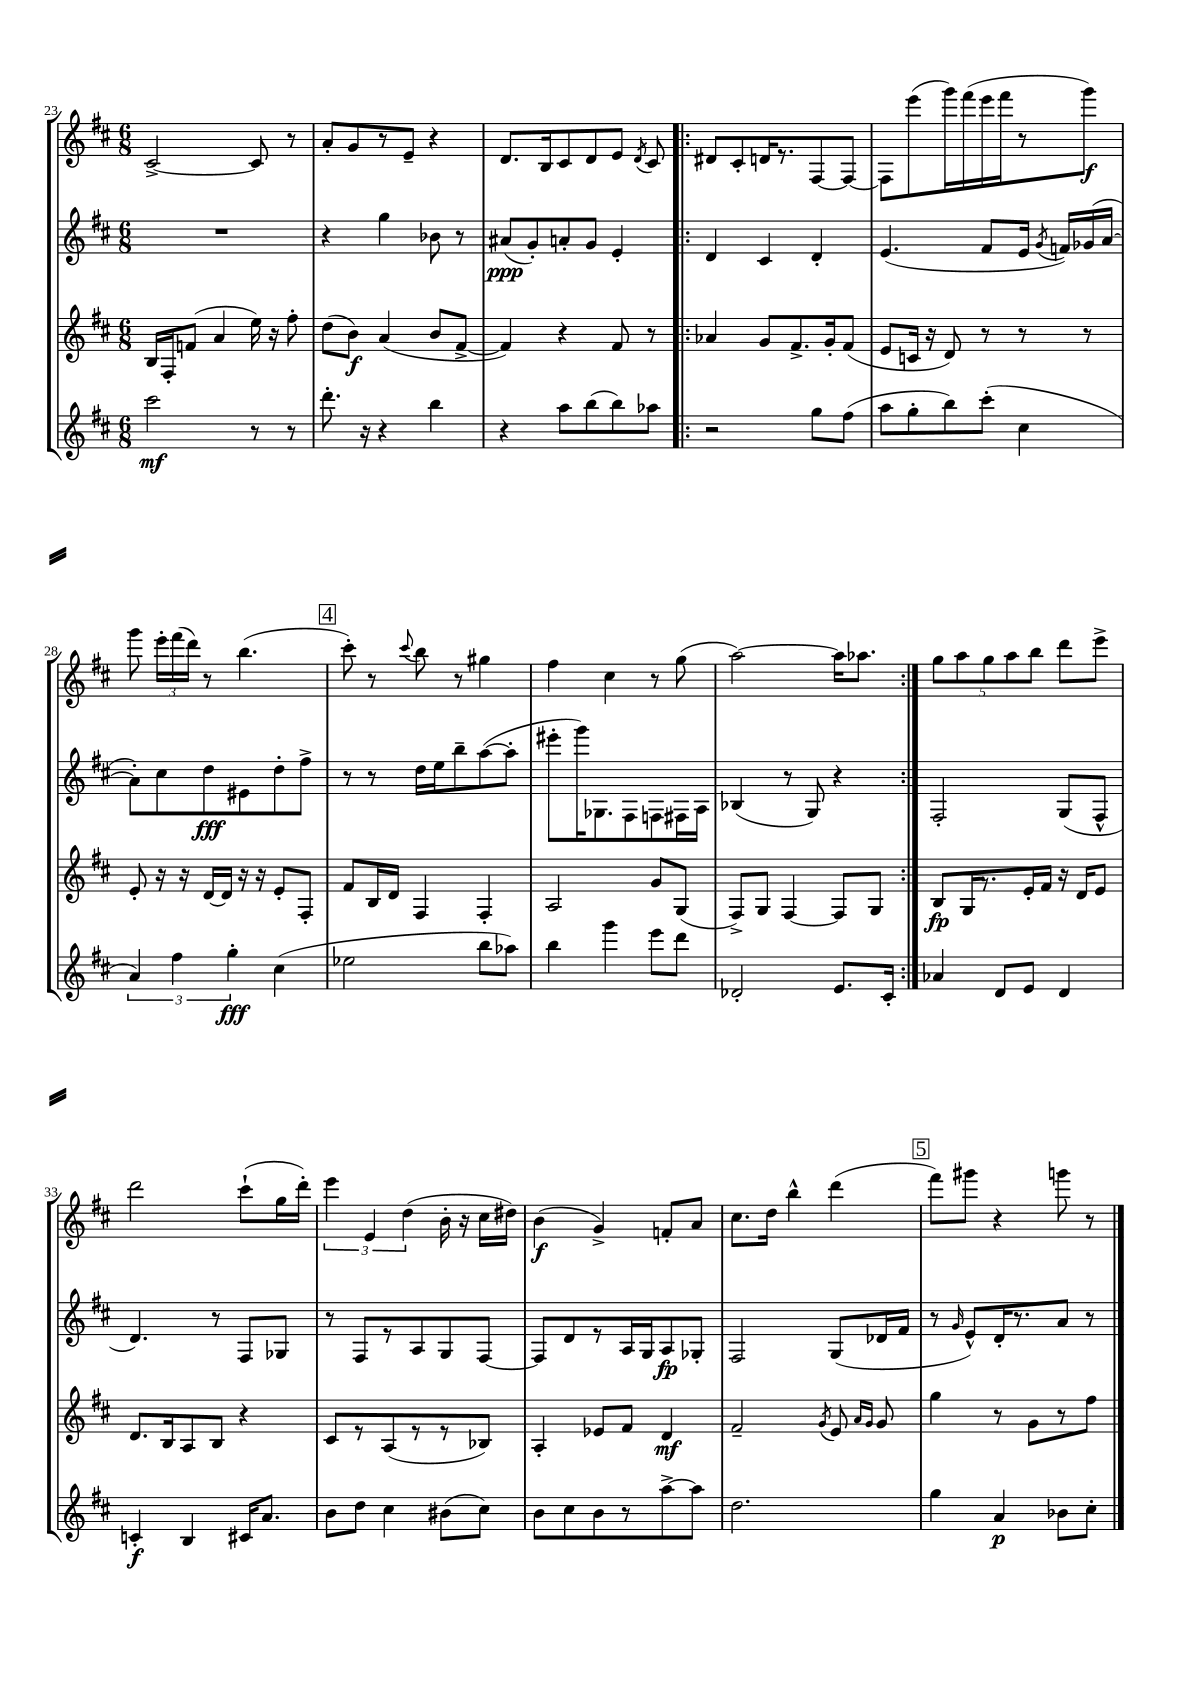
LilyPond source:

<<
\new StaffGroup <<
\new Staff = "s0" {
    \clef treble \key d \major \numericTimeSignature \time 6/8
    \autoBeamOff cis'2~-> cis'8 r8 |
    a'8[-. g'8 r8 e'8]-- r4 |
    d'8.[ b16 cis'8 d'8 e'8] \acciaccatura { d'8 } cis'8 |
    \repeat volta 2 { dis'8[ cis'8-. d'16 r8. fis8~ fis8]~ |
    fis8[ e'''8( g'''16) fis'''16( e'''16 fis'''16 r8 g'''8]\f) |
    g'''8 \tuplet 3/2 { e'''16[-. fis'''16( d'''16]) } r8 b''4.( |
    \mark \markup { \box "4" } cis'''8-.) r8 \appoggiatura { cis'''8 } b''8 r8 gis''4 |
    fis''4 cis''4 r8 g''8( |
    a''2~) a''16[ aes''8.] | }
    \tuplet 5/4 { g''8[ a''8 g''8 a''8 b''8] } d'''8[ e'''8]-> |
    d'''2 cis'''8[-!( g''16 d'''16]-.) |
    \tuplet 3/2 { e'''4 e'4 d''4( } b'16-. r16 cis''16[ dis''16]) |
    b'4\f( g'4->) f'8[-. a'8] |
    cis''8.[ d''16] b''4-^ d'''4( |
    \mark \markup { \box "5" } fis'''8[) gis'''8] r4 g'''8 r8 \bar "|." |
}
\new Staff = "s1" {
    \clef treble \key d \major \numericTimeSignature \time 6/8
    \autoBeamOff R2. |
    r4 g''4 bes'8 r8 |
    ais'8[\ppp( g'8-.) a'8-. g'8] e'4-. |
    \repeat volta 2 { d'4 cis'4 d'4-. |
    e'4.( fis'8[ e'16] \acciaccatura { g'8 } f'16[) ges'16( a'16]~ |
    a'8[-.) cis''8 d''8\fff eis'8 d''8-. fis''8]-> |
    \mark \markup { \box "4" } r8 r8 d''16[ e''16 b''8-- a''8~( a''8]-. |
    eis'''8[-. g'''16) ges8. fis8 f8 fis16 a16] |
    bes4( r8 g8) r4 | }
    fis2-. g8[( fis8]-^ |
    d'4.) r8 fis8[ ges8] |
    r8 fis8[ r8 a8 g8 fis8]~ |
    fis8[ d'8 r8 a16 g16 a8\fp ges8]-. |
    fis2 g8[( des'16 fis'16] |
    \mark \markup { \box "5" } r8 \grace { g'16 } e'8[-^) d'16-. r8. a'8] r8 \bar "|." |
}
\new Staff = "s2" {
    \clef treble \key d \major \numericTimeSignature \time 6/8
    \autoBeamOff b16[ fis16-. f'8]( a'4 e''16) r16 fis''8-. |
    d''8[( b'8]\f) a'4( b'8[ fis'8]~-> |
    fis'4) r4 fis'8 r8 |
    \repeat volta 2 { aes'4 g'8[ fis'8.-> g'16-. fis'8]( |
    e'8[ c'16] r16 d'8) r8 r8 r8 |
    e'8-. r16 r16 d'16[~ d'16] r16 r16 e'8[-. fis8]-. |
    \mark \markup { \box "4" } fis'8[ b16 d'16] fis4 fis4-. |
    a2 g'8[ g8]( |
    fis8[->) g8] fis4~ fis8[ g8] | }
    b8[\fp g16 r8. e'16-. fis'16] r16 d'16[ e'8] |
    d'8.[ b16 a8 b8] r4 |
    cis'8[ r8 a8( r8 r8 bes8]) |
    a4-. ees'8[ fis'8] d'4\mf |
    fis'2-- \acciaccatura { g'8 } e'8 \grace { a'16[ g'16] } g'8 |
    \mark \markup { \box "5" } g''4 r8 g'8[ r8 fis''8] \bar "|." |
}
\new Staff = "s3" {
    \clef treble \key d \major \numericTimeSignature \time 6/8
    \autoBeamOff cis'''2\mf r8 r8 |
    d'''8.-. r16 r4 b''4 |
    r4 a''8[ b''8( b''8) aes''8] |
    \repeat volta 2 { r2 g''8[ fis''8]( |
    a''8[ g''8-. b''8) cis'''8]-.( cis''4 |
    \tuplet 3/2 { a'4) fis''4 g''4-.\fff } cis''4( |
    \mark \markup { \box "4" } ees''2 b''8[ aes''8]) |
    b''4 g'''4 e'''8[ d'''8] |
    des'2-. e'8.[ cis'16]-. | }
    aes'4 d'8[ e'8] d'4 |
    c'4-.\f b4 cis'16[ a'8.] |
    b'8[ d''8] cis''4 bis'8[( cis''8]) |
    b'8[ cis''8 b'8 r8 a''8~-> a''8] |
    d''2. |
    \mark \markup { \box "5" } g''4 a'4\p bes'8[ cis''8]-. \bar "|." |
}
>>
>>
\layout { \context { \Score currentBarNumber = #23 } }
